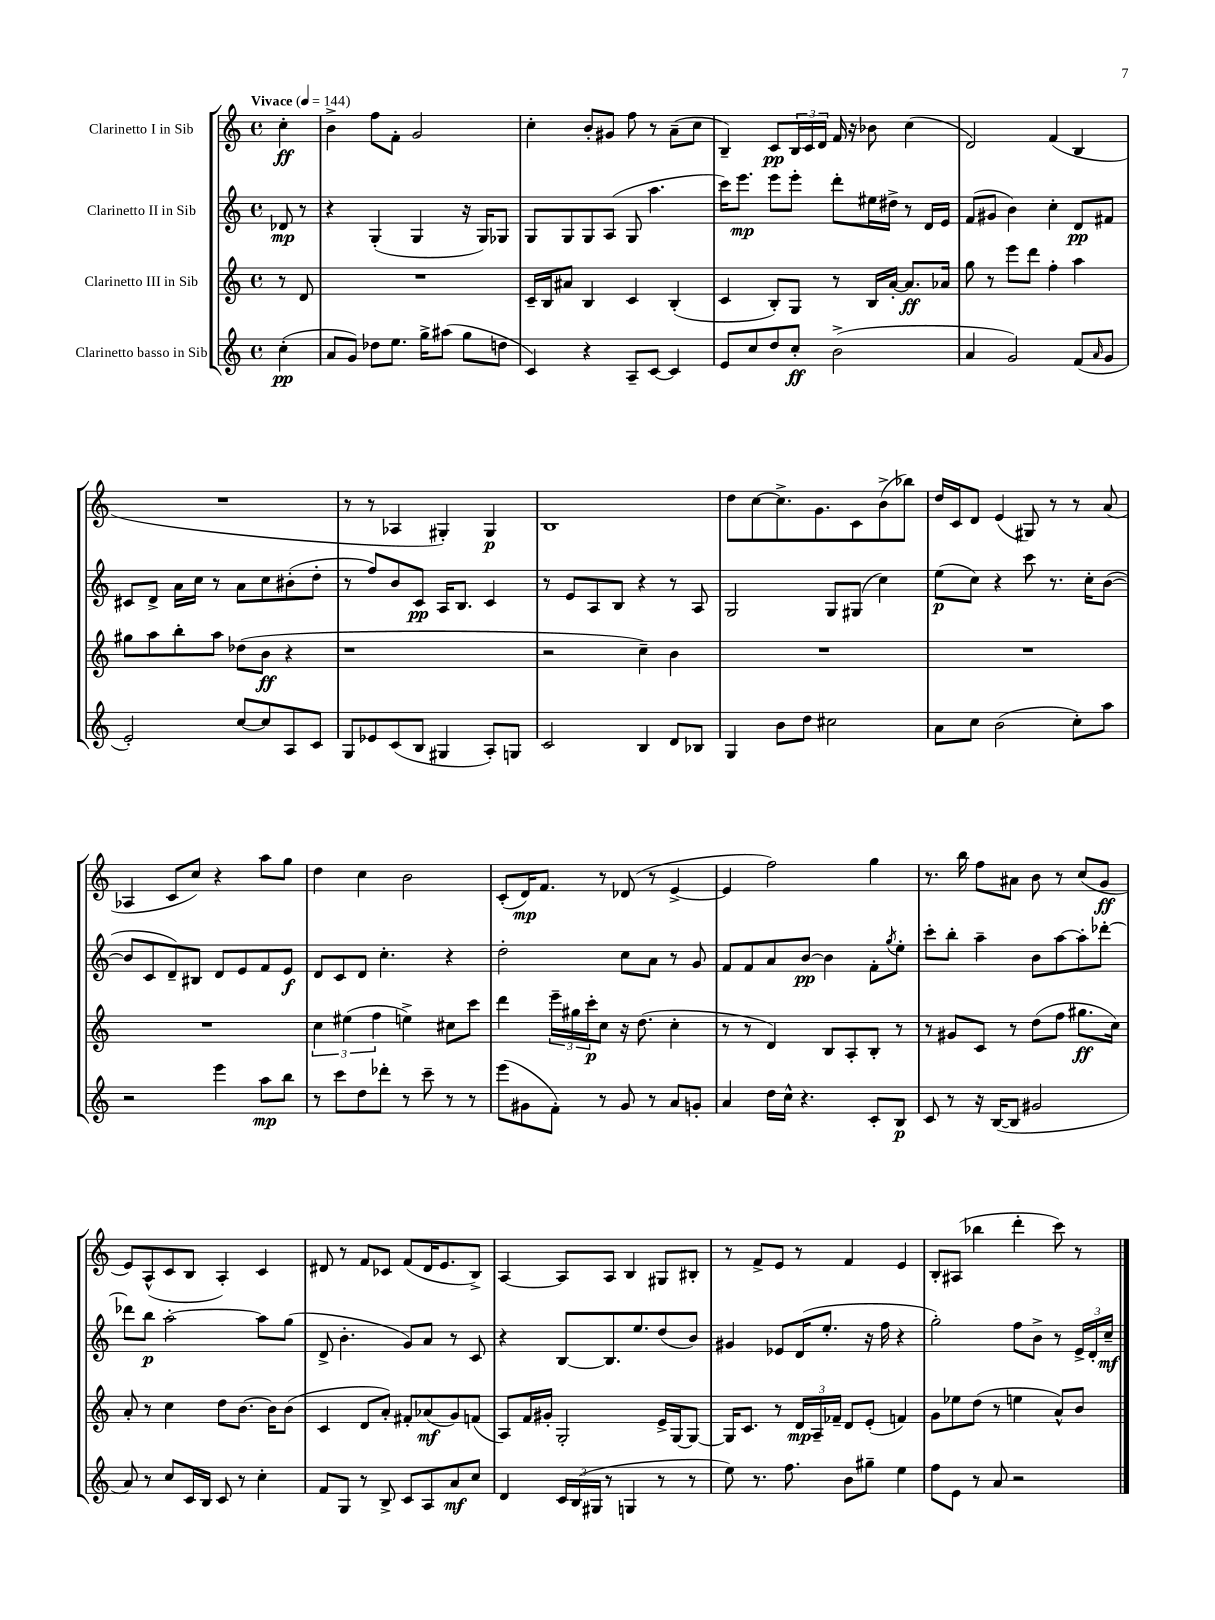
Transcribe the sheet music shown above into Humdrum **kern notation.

**kern	**kern	**kern	**kern
*staff4	*staff3	*staff2	*staff1
*clefG2	*clefG2	*clefG2	*clefG2
*k[]	*k[]	*k[]	*k[]
*M4/4	*M4/4	*M4/4	*M4/4
*met(c)	*met(c)	*met(c)	*met(c)
*MM144	*MM144	*MM144	*MM144
(4cc'\	8r	8d-/	4cc'\
.	8d/	8r	.
=	=	=	=
8a/L	1r	4r	4b^\
8g/J)	.	.	.
8dd-\L	.	(4G'/	8ff\L
8.ee\J	.	.	8f'\J
.	.	4G/	2g/
16gg^\LK	.	.	.
(8aa#\J	.	.	.
8gg\L	.	16r	.
.	.	16G/LK)	.
8dd\J	.	8G-/J	.
=	=	=	=
4c/)	16c~/LL	8G/L	4cc'\
.	16B/J	.	.
.	8a#/J	8G/	.
4r	4B/	8G/	8b'/L
.	.	(8A/J	8g#/J
8A~/L	4c/	8G/	8ff\
[8c/J	.	4.aa\	8r
4c/]	(4B'/	.	(8a~\L
.	.	.	8cc\J
=	=	=	=
8e/L	4c/	16ccc\LK)	4B~/)
.	.	8.eee\J	.
8cc/	.	.	.
8dd/	8B'/L)	8eee\L	8c/L
8cc'/J	8G/J	8eee'\J	24B/L
.	.	.	24c/
.	.	.	24d/JJ
(2b^\	8r	8ddd'\L	16f/
.	.	.	16r
.	16B/LL	16ee#\L	8b-\
.	[16a'/JJ	16dd#^\JJ	.
.	8.a/]L	8r	(4cc\
.	.	16d/LL	.
.	16a-/Jk	16e/JJ	.
=	=	=	=
4a/	8gg\	(8f/L	2d/)
.	8r	8g#/J	.
2g/)	8eee\L	4b\)	.
.	8ddd\J	.	.
.	4ff'\	4cc'\	(4f/
(8f/L	4aa\	8d/L	4B/
16qqa/	.	.	.
8g/J	.	8f#/J	.
=	=	=	=
2e'/)	8gg#\L	8c#/L	1r
.	8aa\	8d^/J	.
.	8bb'\	16a\LL	.
.	.	16cc\JJ	.
.	8aa\J	8r	.
[8cc/L	(8dd-\L	8a\L	.
8cc/]	8b\J	8cc\	.
8A/	4r	(8b#'\	.
8c/J	.	8dd'\J	.
=	=	=	=
8G/L	1r	8r	8r
8e-/	.	8ff/L)	8r
(8c/	.	8b/	4A-/
8B/J	.	8c/J	.
4G#/	.	16A/LK	4G#'/)
.	.	8.B/J	.
8A'/L)	.	4c/	4G#/
8G/J	.	.	.
=	=	=	=
2c/	2r	8r	1B
.	.	8e/L	.
.	.	8A/	.
.	.	8B/J	.
4B/	4cc~\)	4r	.
8d/L	4b\	8r	.
8B-/J	.	8A/	.
=	=	=	=
4G/	1r	2G/	8dd\L
.	.	.	[8cc\
8b\L	.	.	8.cc^\]
8dd\J	.	.	.
.	.	.	8.g\
2cc#\	.	8G/L	.
.	.	(8G#/J	8c\
.	.	4cc\)	(8b^\
.	.	.	8bb-\J)
=	=	=	=
8a\L	1r	(8ee\L	16dd/LL
.	.	.	16c/J
8cc\J	.	8cc\J)	8d/J
(2b\	.	4r	(4e/
.	.	8ccc\	8G#/)
.	.	8.r	8r
8cc'\L)	.	.	8r
.	.	16cc'\LK	.
8aa\J	.	([8b\J	(8a/
=	=	=	=
2r	1r	8b/]L	4A-/
.	.	8c/	.
.	.	8d~/)	8c/L
.	.	8B#/J	8cc/J)
4eee\	.	8d/L	4r
.	.	8e/	.
8aa\L	.	8f/	8aa\L
8bb\J	.	8e/J	8gg\J
=	=	=	=
8r	6cc\	8d/L	4dd\
8ccc\L	.	8c/	.
.	(6ee#\	.	.
8dd\	.	8d/J	4cc\
.	6ff\	.	.
8ddd-'\J	.	4.cc'\	.
8r	4ee^\)	.	2b\
8ccc~\	.	.	.
8r	8cc#\L	4r	.
8r	8ccc\J	.	.
=	=	=	=
(8eee\L	4ddd\	2dd'\	(8c'/L
8g#\	.	.	16d/K)
.	.	.	8.f/J
8f'\J)	24eee~\LL	.	.
.	24gg#\	.	.
.	24ccc'\J	.	.
8r	8cc\J	.	8r
8g#/	16r	8cc\L	(8d-/
.	(8.dd\	.	.
8r	.	8a\J	8r
8a/L	4cc'\	8r	[4e^/
8g'/J	.	8g/	.
=	=	=	=
4a/	8r	8f/L	4e/]
.	8r	8f/	.
16dd\LL	4d/)	8a/	2ff\)
16cc^^\JJ	.	.	.
4.r	.	[8b/J	.
.	8B/L	4b\]	.
.	8A'/	.	.
8c'/L	8B'/J	8f'\L	4gg\
.	.	8qgg/	.
8B/J	8r	8ee'\J	.
=	=	=	=
8c/	8r	8ccc'\L	8.r
8r	8g#/L	8bb'\J	.
.	.	.	16bb\
16r	8c/J	4aa~\	8ff\L
([16B/LK	.	.	.
8B/]J	8r	.	8a#\J
2g#/	(8dd\L	8b\L	8b\
.	8ff\J	[8aa\	8r
.	8.gg#\L	8aa'\]	(8cc/L
.	.	[8ddd-'\J	8g/J
.	16cc\Jk)	.	.
=	=	=	=
8a/)	8a'/	8ddd-\]L	8e/L)
8r	8r	8bb\J	(8A^^/
8cc/L	4cc\	[2aa'\	8c/
16c/L	.	.	8B/J
16B/JJ	.	.	.
8c/	8dd\L	.	4A'/)
8r	[8.b\J	.	.
4cc'\	.	8aa\]L	4c/
.	16b\]LK	.	.
.	(8b\J	(8gg\J	.
=	=	=	=
8f/L	4c/	8d^/	8d#/
8G/J	.	4.b'\	8r
8r	8d/L	.	8f/L
8B^/	8a'/J)	.	8c-/J
8c/L	8f#'/L	8g/L)	(8f/L
8A/	(8a-/	8a/J	16d#/K
.	.	.	8.e/
8a/	8g/)	8r	.
8cc/J	(8f/J	8c/	8B^/J)
=	=	=	=
4d/	8A/L)	4r	[4A/
.	16f/L	.	.
.	16g#'/JJ	.	.
24c/LL	2G'/	[8B/L	8A/]L
(24B/	.	.	.
24G#/JJ	.	.	.
8r	.	8.B/]	8A/J
4G/	.	.	4B/
.	.	8.ee/	.
8r	16e^/LL	(8dd/	8G#/L
.	[16G/J	.	.
8r	8G/_J	8b/J)	8B#'/J
=	=	=	=
8ee\)	16G/]LK	4g#/	8r
.	8.c/J	.	.
8.r	.	.	8f^/L
.	8r	8e-/L	8e/J
8.ff\	.	.	.
.	24d/LL	(16d/K	8r
.	24A~/	.	.
.	.	8.ee'/J	.
.	24f-~/JJ	.	.
8b\L	8d/L	.	4f/
8gg#~\J	(8e'/J	16r	.
.	.	16ff\	.
4ee\	4f/)	4r	4e/
=	=	=	=
8ff\L	8g\L	2gg'\)	8B'/L
8e\J	8ee-\	.	(8A#/J
8r	(8dd\J	.	4bb-\
8a/	8r	.	.
2r	4ee\	8ff\L	4ddd'\
.	.	8b^\J	.
.	8a^^/L)	8r	8ccc\)
.	8b/J	24e^/LL	8r
.	.	24d'/	.
.	.	24cc~/JJ	.
==	==	==	==
*-	*-	*-	*-
